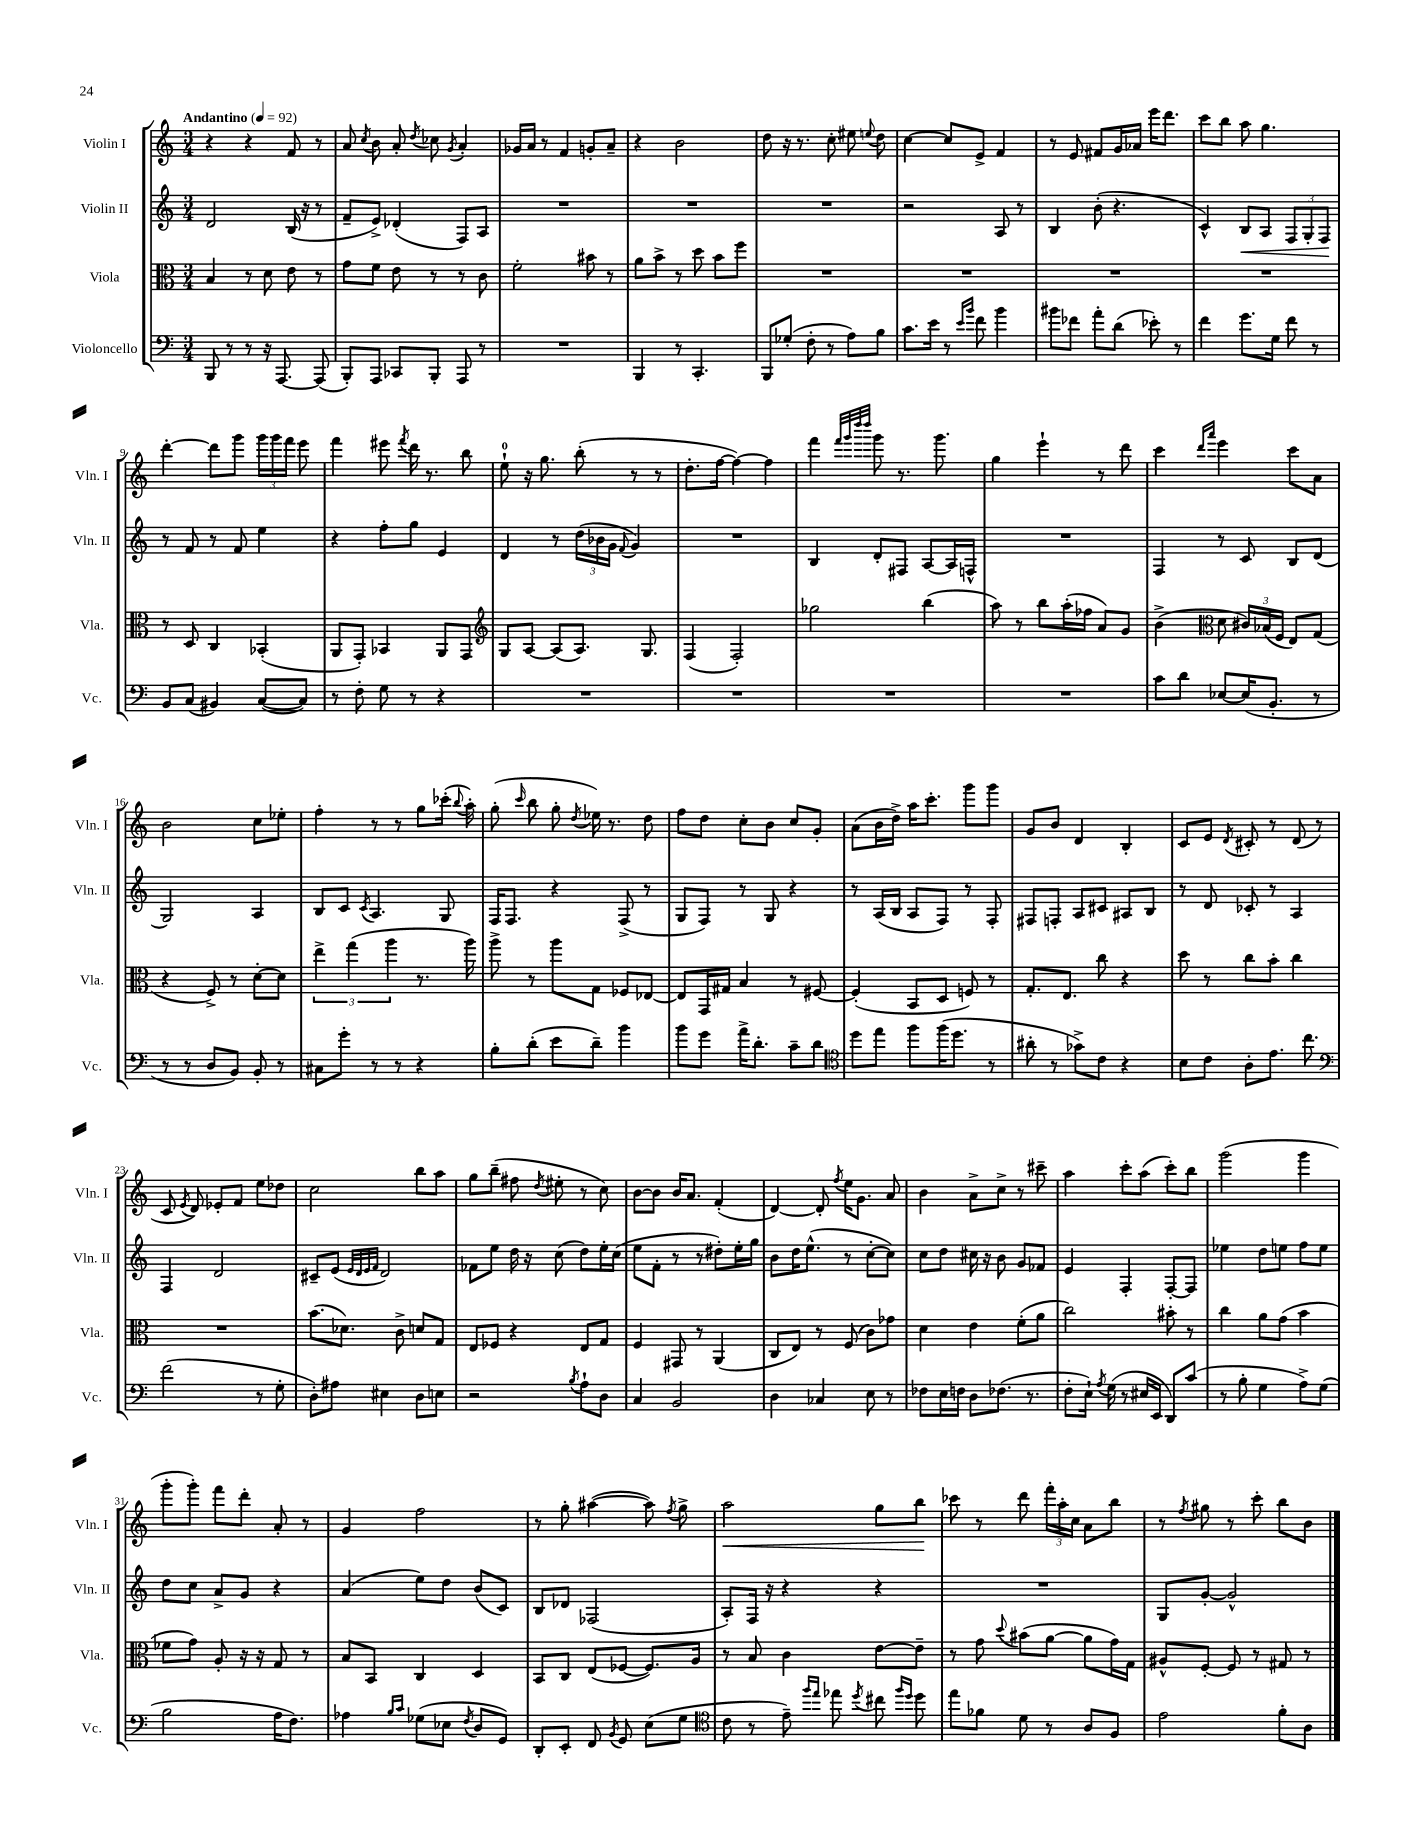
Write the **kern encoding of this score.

**kern	**kern	**kern	**kern
*staff4	*staff3	*staff2	*staff1
*clefF4	*clefC3	*clefG2	*clefG2
*k[]	*k[]	*k[]	*k[]
*M3/4	*M3/4	*M3/4	*M3/4
*MM92	*MM92	*MM92	*MM92
8BBB	4B	2d	4r
8r	.	.	.
8r	8r	.	4r
16r	8d	.	.
[8.AAA	.	.	.
.	8e	(16B	8f
.	.	16r	.
(8AAA]	8r	8r	8r
=	=	=	=
8BBB')	8g	8f~	8a
.	.	.	8qcc
8AAA	8f	8e^)	8b
8CC-	8e	(4d-'	8a'
.	.	.	8qdd
8BBB'	8r	.	8cc-
.	.	.	8qg
8AAA	8r	8F)	4a'
8r	8c	8A	.
=	=	=	=
2.r	2f'	2.r	16g-
.	.	.	16a
.	.	.	8r
.	.	.	4f
.	8b#	.	8g'
.	8r	.	8a~
=	=	=	=
4BBB	8a	2.r	4r
.	8b^	.	.
8r	8r	.	2b
4.CC'	8dd	.	.
.	8b	.	.
.	8ff	.	.
=	=	=	=
8BBB	2.r	2.r	8dd
(8G-'	.	.	16r
.	.	.	8.r
8F'	.	.	.
8r	.	.	8cc'
8A)	.	.	8ee#
.	.	.	8qqee
8B	.	.	8dd
=	=	=	=
8.c	2.r	2r	[4cc
16e	.	.	.
8r	.	.	8cc]
16qqe	.	.	.
16qqb	.	.	.
8f	.	.	8e^
4b	.	8A	4f
.	.	8r	.
=	=	=	=
8b#	2.r	4B	8r
8f-	.	.	8e
8a'	.	(8b'	8f#
(8d	.	4.r	16g
.	.	.	16a-
8e-')	.	.	16eee
.	.	.	8.ddd
8r	.	.	.
=	=	=	=
4f	2.r	4c^^)	8ccc
.	.	.	8bb
8.g	.	8B	8aa
.	.	8A	4.gg
16G	.	.	.
8f	.	12F	.
.	.	12G'	.
8r	.	.	.
.	.	12F	.
=	=	=	=
8BB	8r	8r	[4ddd'
(8C	8D	8f	.
4BB#)	4C	8r	8ddd]
.	.	8f	8ggg
([8C	(4BB-'	4ee	24ggg
.	.	.	24ggg
.	.	.	24fff
8C])	.	.	8eee
=	=	=	=
8r	8AA	4r	4fff
8F'	8GG')	.	.
8G	4BB-	8ff'	8eee#
.	.	.	8qfff
8r	.	8gg	16ddd
.	.	.	8.r
4r	8AA	4e	.
.	8GG	.	8bb
=	=	=	=
*	*clefG2	*	*
2.r	8G	4d	8ee`
.	[8A	.	16r
.	.	.	8.gg
.	(8A]	8r	.
.	8.A)	(24dd	(8bb'
.	.	24b-	.
.	.	24g	.
.	.	8qqf	.
.	.	4g)	8r
.	8.G	.	.
.	.	.	8r
=	=	=	=
2.r	(4F	2.r	8.dd'
.	.	.	[16ff
.	2F')	.	4ff_)
.	.	.	4ff]
=	=	=	=
2.r	2gg-	4B	4fff
.	.	.	32qqfff
.	.	.	32qqggg
.	.	.	32qqdddd
.	.	.	32qqdddd
.	.	8d'	8ggg
.	.	8F#	8.r
.	(4bb	[8A	.
.	.	.	8.ggg
.	.	16A]	.
.	.	16F^^	.
=	=	=	=
2.r	8aa)	2.r	4gg
.	8r	.	.
.	8bb	.	4eee`
.	(16aa'	.	.
.	16ff-	.	.
.	8a)	.	8r
.	8g	.	8ddd
=	=	=	=
8c	(4b^	4F	4ccc
8d	.	.	.
*	*clefC3	*	*
.	.	.	16qqddd
.	.	.	16qqaaa
[8E-	8d	8r	4eee
(16E-]	24c#)	8c	.
.	(24B-	.	.
8.BB'	.	.	.
.	24F	.	.
.	8E)	8B	8ccc
8r	(8G	(8d	8a
=	=	=	=
8r	4r	2G)	2b
8r	.	.	.
8D	8F^)	.	.
8BB)	8r	.	.
8BB'	[8d'	4A	8cc
8r	8d]	.	8ee-'
=	=	=	=
8C#	6ee^	8B	4ff'
8g'	.	8c	.
.	(6gg	.	.
.	.	8qc	.
8r	.	4.A	8r
.	6aa	.	.
8r	.	.	8r
4r	8.r	.	8gg
.	.	8G	(16ccc-'
.	.	.	8qqbb
.	16aa)	.	16aa')
=	=	=	=
8B'	8aa^	16F	(8gg'
.	.	8.F	.
.	.	.	16qqccc
(8d'	8r	.	8bb
8e	8aa	4r	8gg'
.	.	.	8qdd
8d~)	8G	.	16ee-)
.	.	.	8.r
4b	8F-	(8F^	.
.	[8E-	8r	8dd
=	=	=	=
8b	8E-]	8G	8ff
8g	16GG	8F)	8dd
.	16G#	.	.
16a^	4B	8r	8cc'
8.d'	.	.	.
.	.	8G	8b
8c~	8r	4r	8cc
8d	[8F#	.	8g'
=	=	=	=
*clefC4	*	*	*
8dd	(4F#']	8r	(8a
8ee	.	(16A	16b
.	.	16B	16dd^)
8ff	8BB	8A	16aa
.	.	.	8.ccc'
(16ff	8D	8F)	.
8.dd	.	.	.
.	8F)	8r	8ggg
8r	8r	8F'	8ggg
=	=	=	=
8a#'	8.G'	8F#	8g
8r	.	8F'	8b
.	8.E	.	.
8g-^)	.	8A	4d
8c	8cc	8c#	.
4r	4r	8A#	4B'
.	.	8B	.
=	=	=	=
8B	8dd	8r	8c
8c	8r	8d	8e
.	.	.	8qd
8A'	8cc	8c-'	8c#'
8.e	8b'	8r	8r
.	4cc	4A	(8d
8.cc	.	.	.
.	.	.	8r
=	=	=	=
*clefF4	*	*	*
(2f	2.r	4F	8c
.	.	.	8qe
.	.	.	8d)
.	.	2d	8e-'
.	.	.	8f
8r	.	.	8ee
8G'	.	.	8dd-
=	=	=	=
8D')	(8.b	8c#~	2cc
8A#	.	(8e	.
.	8.d-)	.	.
.	.	32qqe	.
.	.	32qqd	.
.	.	32qqe	.
.	.	32qqf	.
4E#	.	2d)	.
.	8c^	.	.
8D	8d	.	8bb
8E	8G	.	8aa
=	=	=	=
2r	8E	8f-	8gg
.	8F-	8ee	(8bb~
.	4r	16dd	8ff#
.	.	16r	.
.	.	.	8qdd
.	.	(8cc	8ee#'
8qB	.	.	.
8A`	8E	8dd)	8r
8D	8G	16ee'	8cc)
.	.	(16cc	.
=	=	=	=
4C	4F	8ee	[8b
.	.	8f'	8b]
2BB	8GG#	8r	16b
.	.	.	8.a
.	8r	8r	.
.	(4AA	8dd#')	(4f'
.	.	16ee'	.
.	.	16gg	.
=	=	=	=
4D	8C	8b	[4d)
.	8E)	16dd	.
.	.	(8.ee^^	.
4C-	8r	.	8d']
.	.	.	8qff
.	(8F	8r	16ee
.	.	.	8.g
8E	8c)	[8cc'	.
8r	8g-	8cc])	8a
=	=	=	=
8F-	4d	8cc	4b
16E	.	8dd	.
16F	.	.	.
8D	4e	16cc#	8a^
.	.	16r	.
(8.F-	.	8b	8cc^
.	(8f'	8g	8r
8.r	.	.	.
.	8a	8f-	8ccc#~
=	=	=	=
8F'	2cc)	4e	4aa
16E`)	.	.	.
8qA	.	.	.
(16G	.	.	.
8r	.	4F'	8ccc'
16E#	.	.	(8aa
16EE	.	.	.
8DD)	8b#'	[8F'	8ccc')
(8c	8r	8F]	8bb
=	=	=	=
8r	4cc	4ee-	(2ggg
8B'	.	.	.
4G	8a	8dd	.
.	(8g	8ee	.
8A^)	4b	8ff	4ggg
(8G	.	8ee	.
=	=	=	=
2B	8f-	8dd	8ggg'
.	8g)	8cc	8ggg')
.	8A'	8a^	8fff
.	16r	8g	8ddd'
.	16r	.	.
16A	8G	4r	8a'
8.F)	.	.	.
.	8r	.	8r
=	=	=	=
4A-	8B	(4a	4g
.	8BB	.	.
16qqB	.	.	.
16qqc	.	.	.
(8G-	4C	8ee)	2ff
8E-	.	8dd	.
8qF	.	.	.
8D	4D	(8b	.
8GG)	.	8c)	.
=	=	=	=
8DD'	8BB	8B	8r
8EE'	8C	8d-	8gg'
8FF	(8E	(2F-	([4aa#
8qBB	.	.	.
8GG	[8F-	.	.
(8E	8.F-])	.	8aa#])
.	.	.	8qff
8G	.	.	8gg^
.	16A	.	.
=	=	=	=
*clefC4	*	*	*
8c	8r	8A')	2aa
8r	8B	16F	.
.	.	16r	.
8e~)	4c	4r	.
16qqff	.	.	.
16qqee	.	.	.
8ee-	.	.	.
8qdd	.	.	.
8cc#	[8e	4r	8gg
16qqff	.	.	.
16qqdd	.	.	.
8dd	8e~]	.	8bb
=	=	=	=
8ee	8r	2.r	8ccc-
8f-	8g	.	8r
.	8qqdd	.	.
8d	(8b#	.	8ddd
8r	[8a	.	24fff'
.	.	.	24aa'
.	.	.	24cc
8A	8a]	.	8a
8F	16g)	.	8bb
.	16G	.	.
=	=	=	=
2e	8A#^^	8G	8r
.	.	.	8qff
.	[8F'	[8g'	8gg#
.	8F]	2g^^]	8r
.	8r	.	8ccc'
8f'	8G#	.	8bb
8A	8r	.	8b
==	==	==	==
*-	*-	*-	*-
